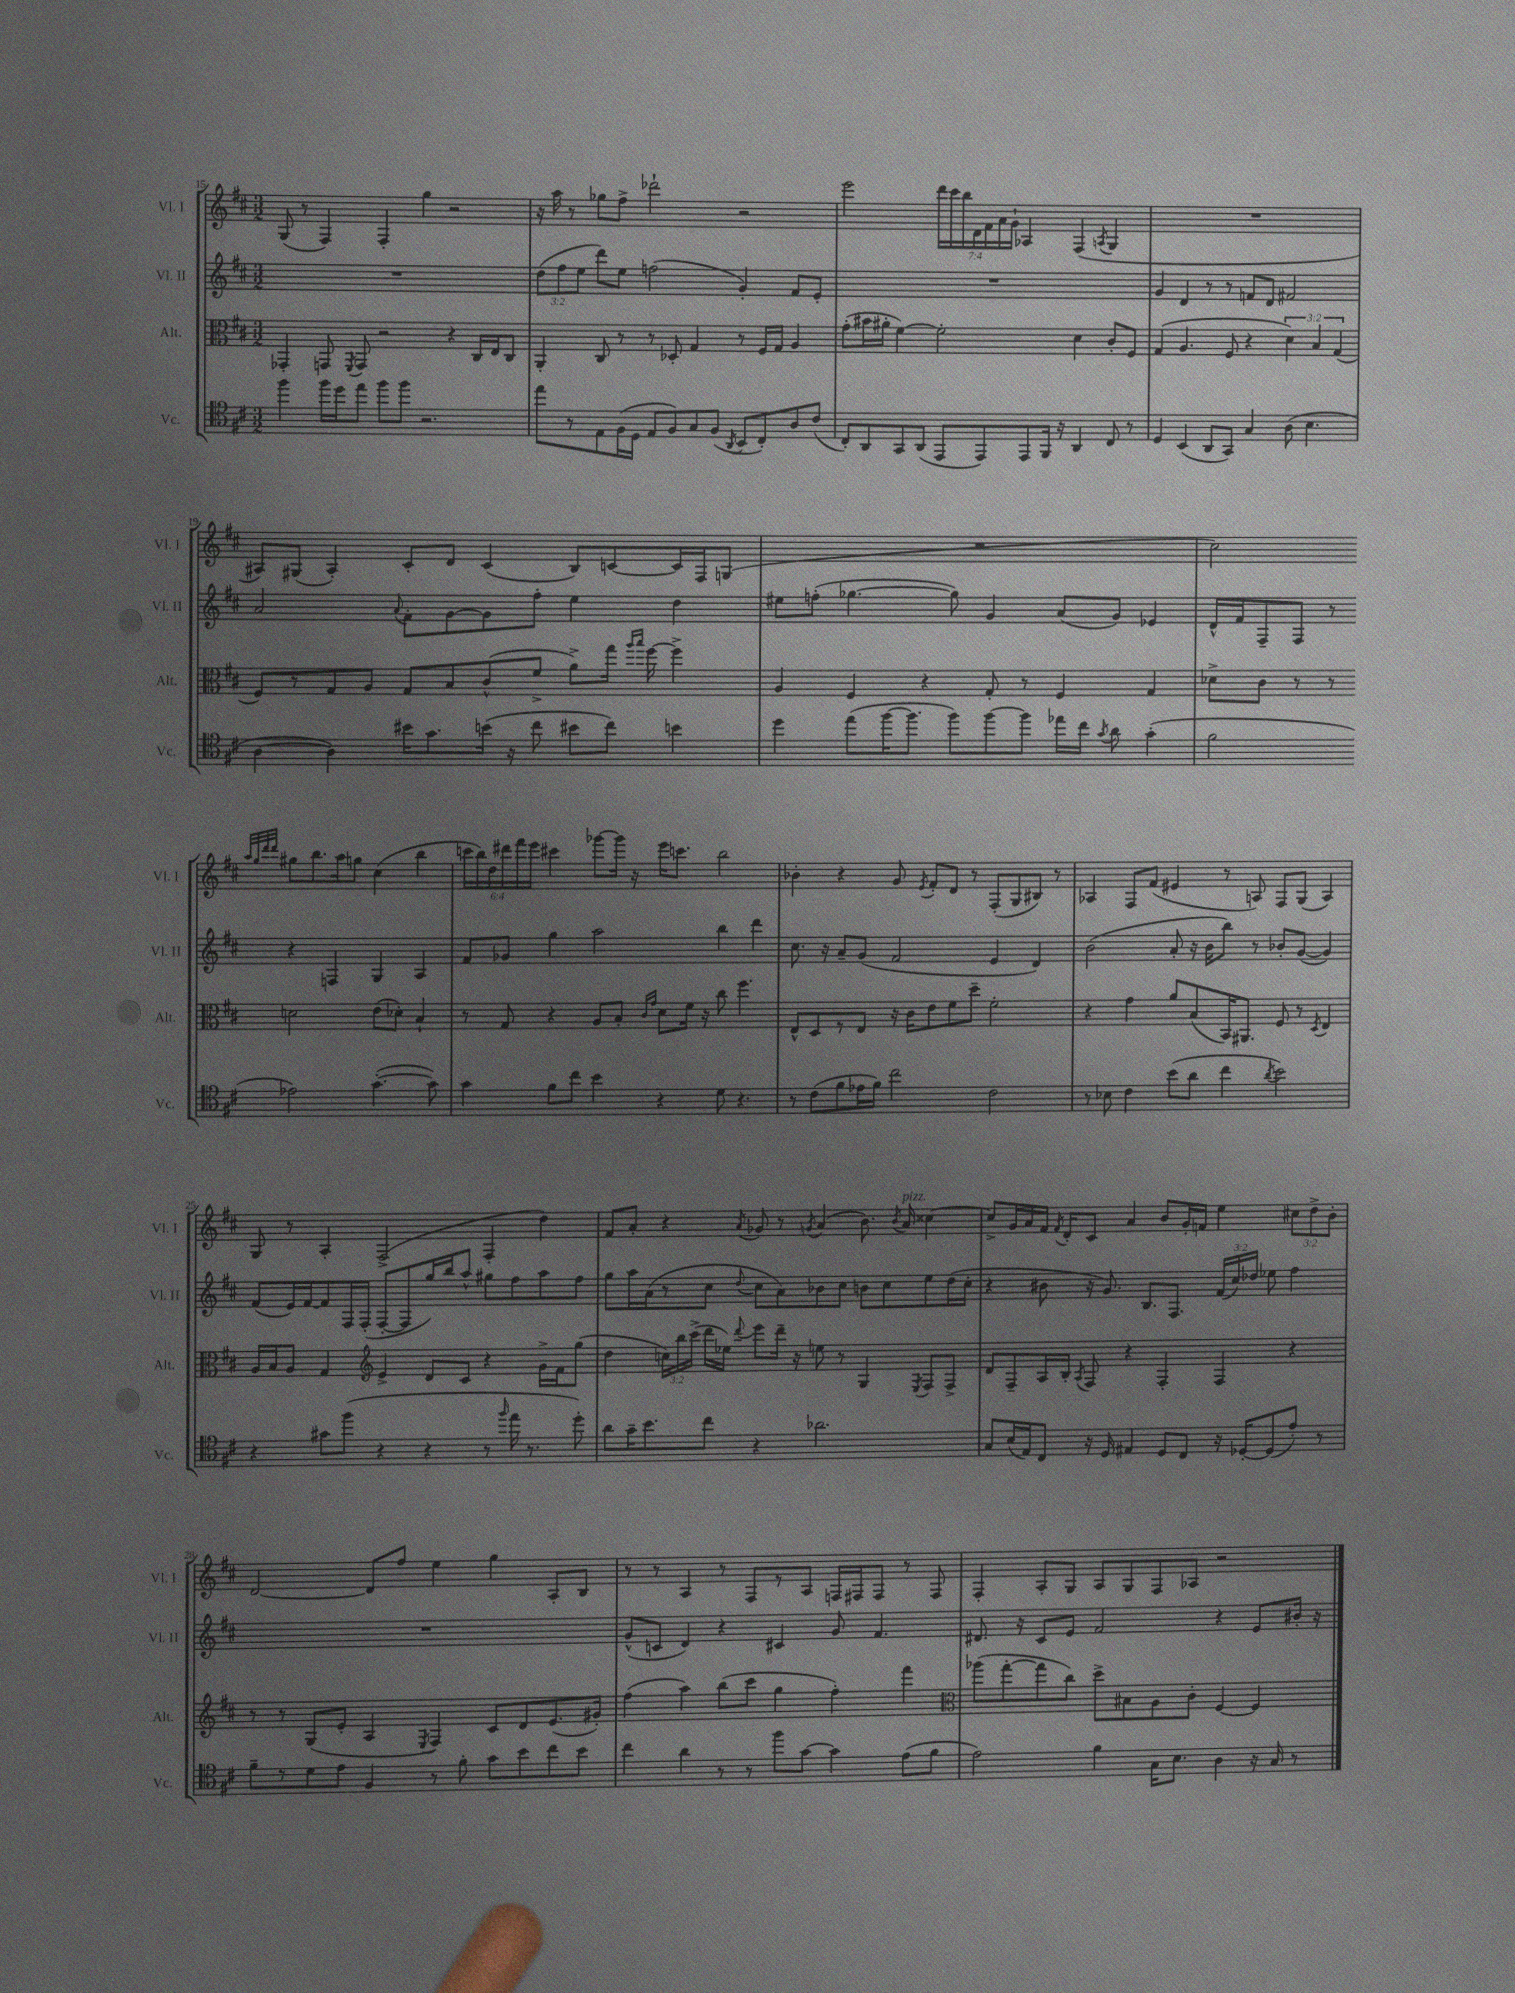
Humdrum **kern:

**kern	**kern	**kern	**kern
*part4	*part3	*part2	*part1
*staff4	*staff3	*staff2	*staff1
*I"Vc.	*I"Alt.	*I"Vl. II	*I"Vl. I
*I'Vc.	*I'Alt.	*I'Vl. II	*I'Vl. I
*clefC4	*clefC3	*clefG2	*clefG2
*k[f#c#]	*k[f#c#]	*k[f#c#]	*k[f#c#]
*M3/2	*M3/2	*M3/2	*M3/2
=15	=15	=15	=15
4ff#\	4GG-X'/	1.r	(8G/
.	.	.	8r
16ff#\LL	8GGn/	.	4F#/)
16dd\J	.	.	.
.	8qFF#/	.	.
8ee\J	8GG/	.	.
8ff#\L	2r	.	4F#'/
8ff#\J	.	.	.
2.r	.	.	4gg\
.	4r	.	2r
.	16C#/LL	.	.
.	16E/J	.	.
.	8C#/J	.	.
=16	=16	=16	=16
8ee\L	4AA'/	(12dd\L	16r
.	.	.	16aa\
.	.	12ff#\	.
8r	.	.	8r
.	.	12ee\J	.
8E\	8C#/	8ddd\L)	8gg-X\L
(16F#\L	8r	8ee\J	8ff#^\J
16D\JJ	.	.	.
8E/L	8r	(2ffn\	2ddd-X`\
8F#/)	8D-X'/	.	.
8G/	4G/	.	.
(8F#/J	.	.	.
8qAA/	.	.	.
8BB/L	8r	4g'/)	2r
8C#'/)	16F#/LL	.	.
.	16G/JJ	.	.
8A/	4A/	8f#/L	.
(8c#/J	.	8e'/J	.
=17	=17	=17	=17
8C#'/L)	(8g'\L	1.r	2eee\
8AA/	16b#X\L	.	.
.	16a#X'\JJ	.	.
8GG/	[4f#\)	.	.
(8AA/J	.	.	.
8EE/L	2f#'\]	.	28ddd\LL
.	.	.	28ccc#\
.	.	.	28bb\
.	.	.	28d\
8EE/)	.	.	.
.	.	.	28f#\
.	.	.	28a\
.	.	.	28g`\JJ
8EE/	.	.	4A-X/
16FF#/Jk	.	.	.
16r	.	.	.
4AA/	4d\	.	(4F#/
.	.	.	8qAn/
8C#/	8c#'/L	.	4G/
8r	8F#/J	.	.
=18	=18	=18	=18
4D/	(4G/	4g/	1.r
(4BB/	4.A/	4d/	.
8AA/L	.	8r	.
8GG/J)	8F#/	8r	.
4G/	4r	8fn/L	.
.	.	8d/J	.
(8A\	6d\)	2f#X/	.
4.B\	.	.	.
.	6B/	.	.
.	(6G/	.	.
!!LO:LB:g=z
=19	=19	=19	=19
[4A\	8F#/L)	2a/	8A#X/L)
.	8r	.	(8G#X/J
4A\])	8G/	.	4A#'/)
.	8A/J	.	.
.	.	8qqa/	.
16b#X\KL	8G/L	8f#'\L	8c#'/L
8.g\	.	.	.
.	8B/	[8g\	8d/J
(16bn\Jk	(8c#^^/	8g\]	(4c#/
16r	.	.	.
8cc#\	8f#^/J	8ff#'\J	.
8b#X\L	8a^\L)	4ee\	8B/L)
8cc#\J)	16gg\Jk	.	[8cn/
.	16qqaa/LL	.	.
.	16qqbb/JJ	.	.
.	[16ff#\	.	.
4bn\	4ff#^\]	4dd\	16c/L]
.	.	.	16F#/J
.	.	.	(8Gn/J
=20	=20	=20	=20
4dd\	4A/	8ee#X\L	1.r
.	.	(8ffn'\J	.
(8ee\L	4F#/	[4.gg-X\	.
[16ff#\K	.	.	.
8.ff#\J]	.	.	.
.	4r	.	.
8ff#\L)	.	8gg-\])	.
[8ff#\	8G'/	4g/	.
8ff#\J]	8r	.	.
16ee-X\LL	4F#/	(8a/L	.
16cc#\JJ	.	.	.
8qg/	.	.	.
8a\	.	8g/J)	.
(4g'\	4G/	4e-X/	.
=21	=21	=21	=21
2f#\	8d-X^\L	16d^^/LL	2cc#\)
.	.	16f#/J	.
.	8c#\J	8F#~/	.
.	8r	8F#/J	.
.	8r	8r	.
.	.	.	32qqaa/LLL
.	.	.	32qqgg/
.	.	.	32qqddd/
.	.	.	32qqddd/JJJ
2e-X\)	2dn\	4r	8gg#X\L
.	.	.	8.bb\
.	.	4Fn/	.
.	.	.	16aa\k
.	.	.	8ggn\J
([4.g'\	(8e\L	4G/	(4cc#\
.	8d-X'\J)	.	.
.	4B`/	4A/	4bb\
8g\])	.	.	.
!!LO:LB:g=z
=22	=22	=22	=22
4g\	8r	8f#/L	24cccn\LL
.	.	.	24bb\)
.	.	.	24dd\
.	8G/	8g-X/J	24ddd#X\
.	.	.	24fff#\
.	.	.	24eee\JJ
8f#\L	4r	4gg\	4ccc#X\
8cc#\J	.	.	.
4b\	8A/L	2aa\	[8ggg-X\L
.	8B'/J	.	16ggg-\Jk]
.	.	.	16r
.	16qqc#/LL	.	.
.	16qqg/JJ	.	.
4r	8d\L	.	16eee\KL
.	.	.	8.cccn\J
.	16f#\Jk	.	.
.	16r	.	.
8d\	8cc#\	4bb\	2bb\
4.r	4.ff#\	.	.
.	.	4ddd\	.
=23	=23	=23	=23
8r	8E^^/L	8.cc#\	4b-X'\
(8c#\L	8D/	.	.
.	.	16r	.
8f#\	8r	8a~/L	4r
16e-X\L	8E/J	(8g/J	.
16f#\JJ)	.	.	.
2cc#\	16r	2f#/	8g/
.	16c#\KL	.	.
.	.	.	8qe/
.	8e\	.	8f#'/L
.	8f#\	.	8d/J
.	8dd~\J	.	8r
2c#\	2f#'\	4e/	(8F#'/L
.	.	.	8G/
.	.	4d/)	8B#X/J)
.	.	.	8r
=24	=24	=24	=24
8r	4r	(2b\	4A-X/
8B-X\	.	.	.
4c#\	4g\	.	8F#/L
.	.	.	(8f#/J
(8b\L	8a/L	8a'/	4e#X/
8a\J	(8B/	16r	.
.	.	16b\KL	.
4cc#\	16BB/K)	8bb\J)	8r
.	8.AA#X/J	.	.
.	.	8r	8An/)
8qa/	.	.	.
2b\)	8F#/	8b-X'/L	8F#/L
.	8r	([8g/J	(8G/J
.	8qD/	.	.
.	4E/	4g/])	4A/)
!!LO:LB:g=z
=25	=25	=25	=25
4r	16A/LL	(8f#/L	8G/
.	16B/J	.	.
.	8A/J	16e/L)	8r
.	.	[16f#/J	.
8g#X\L	4G/	8f#/]	4A'/
(8ff#\J	.	16F#/L	.
.	.	(16F#'/JJ	.
*	*clefG2	*	*
4r	4e^/	[8F#'/L	(2F#^/
.	.	8F#/]	.
4r	8d/L	16gg/L)	.
.	.	16bb/J	.
.	8c#/J	8aa^^/J	.
8r	4r	8gg#X\L	4F#'/
16qqff#/	.	.	.
16ee\	.	8ff#\	.
8.r	.	.	.
.	16g^\LL	8aa\	4dd\)
.	16f#\J	.	.
8dd'\)	(8gg\J	8ff#\J	.
=26	=26	=26	=26
8a\L	4dd\	8gg\L	8f#/L
16g~\K	.	16aa\L	8a'/J
8.b\	.	(16a\J	.
.	24ccn\LL)	8r	4r
.	24bb\	.	.
.	(24ccc#^\JJ	.	.
8cc#\J	16ddd\LL	8cc#\J	.
.	16ee-X\JJ)	.	.
.	8qqddd/	8qqdd/	8qa/
4r	8eee\L	8cc#\L	8g-X/
.	16ddd~\Jk	8a\)	8r
.	16r	.	.
.	.	.	8qgn/
2.a-X\	8een\	8b-X\	(4a/
.	8r	8cc#\J	.
.	4G/	8bn\L	8.b\)
.	.	8cc#\	.
.	.	.	8qb/
!	!	!	!LO:TX:a:i:t=pizz.
.	.	.	16a/
.	8qE/	.	.
.	8F#/L	8ee\	[4cc##X\
.	8F#^/J	(16dd\L	.
.	.	16cc#'\JJ	.
=27	=27	=27	=27
8G/L	8d/L	4r	8cc##^/L]
(16B/L	8F#~/	.	16g/L
16E/J)	.	.	16a/
8C#/J	16A/L	8b#X\	16f#/JJ
.	.	.	8qf#/
.	16B'/JJ	.	16d'/KL
.	8qA/	.	.
16r	8F#/	16r	8c#/J
16D/	.	8.g/)	.
4E#X/	4r	.	4a/
.	.	8.B/L	.
8D/L	4F#'/	.	8b/L
.	.	8.F#/J	.
8C#/J	.	.	16g'/L
.	.	.	16fn/JJ
16r	4F#/	(24f#/LL	4ee\
.	.	24cc#/)	.
[16D-X'/KL	.	.	.
.	.	24dd-X/JJ	.
(8D-/]	.	8ee-X\	.
8e'/J)	4r	4ff#\	12cc#X\L
.	.	.	12dd^\
8r	.	.	.
.	.	.	12b'\J
!!LO:LB:g=z
=28	=28	=28	=28
8f#~\L	8r	1.r	[2d/
8r	8r	.	.
8d\	(8G/L	.	.
8e\J	8e'/J	.	.
4F#/	4A/	.	8d/L]
.	.	.	8ff#/J
.	8qE/	.	.
8r	4F#/)	.	4ee\
8f#'\	.	.	.
8g\L	8c#/L	.	4gg\
8b\	8d/	.	.
8cc#\	(8.e/	.	8A'/L
8b\J	.	.	8B/J
.	16g#X'/Jk)	.	.
=29	=29	=29	=29
4cc#\	(4ff#\	(8g^^/L	8r
.	.	8cn/J	8r
4a\	4aa\)	4d/)	4A/
8r	(8bb\L	4r	8r
8r	8ccc#\J	.	8F#/L
8ff#\L	4gg\	4c#X/	8r
[8g\J	.	.	8A/J
4g\]	4ff#'\)	8g/	16Fn/LL
.	.	.	16F#X/J
.	.	4.f#/	8F#/J
(8e\L	4fff#\	.	8r
8f#\J	.	.	8F#/
=30	=30	=30	=30
*	*clefC3	*	*
2e\)	(8aa-X\L	8.d#X/	4F#'/
.	[8gg'\	.	.
.	.	16r	.
.	8gg\]	8c#/L	8A'/L
.	8cc#\J)	8e/J	8G/J
4f#\	8dd^\L	2f#/	8A/L
.	8B#X\	.	8G/
16G\KL	8A\	.	8F#/
8.B\J	.	.	.
.	8c#'\J	.	8A-X/J
4A\	[4F#/	4r	2r
16r	4F#/]	8e/L	.
16G/	.	.	.
8r	.	16b#X'/Jk	.
.	.	16r	.
==	==	==	==
*-	*-	*-	*-
